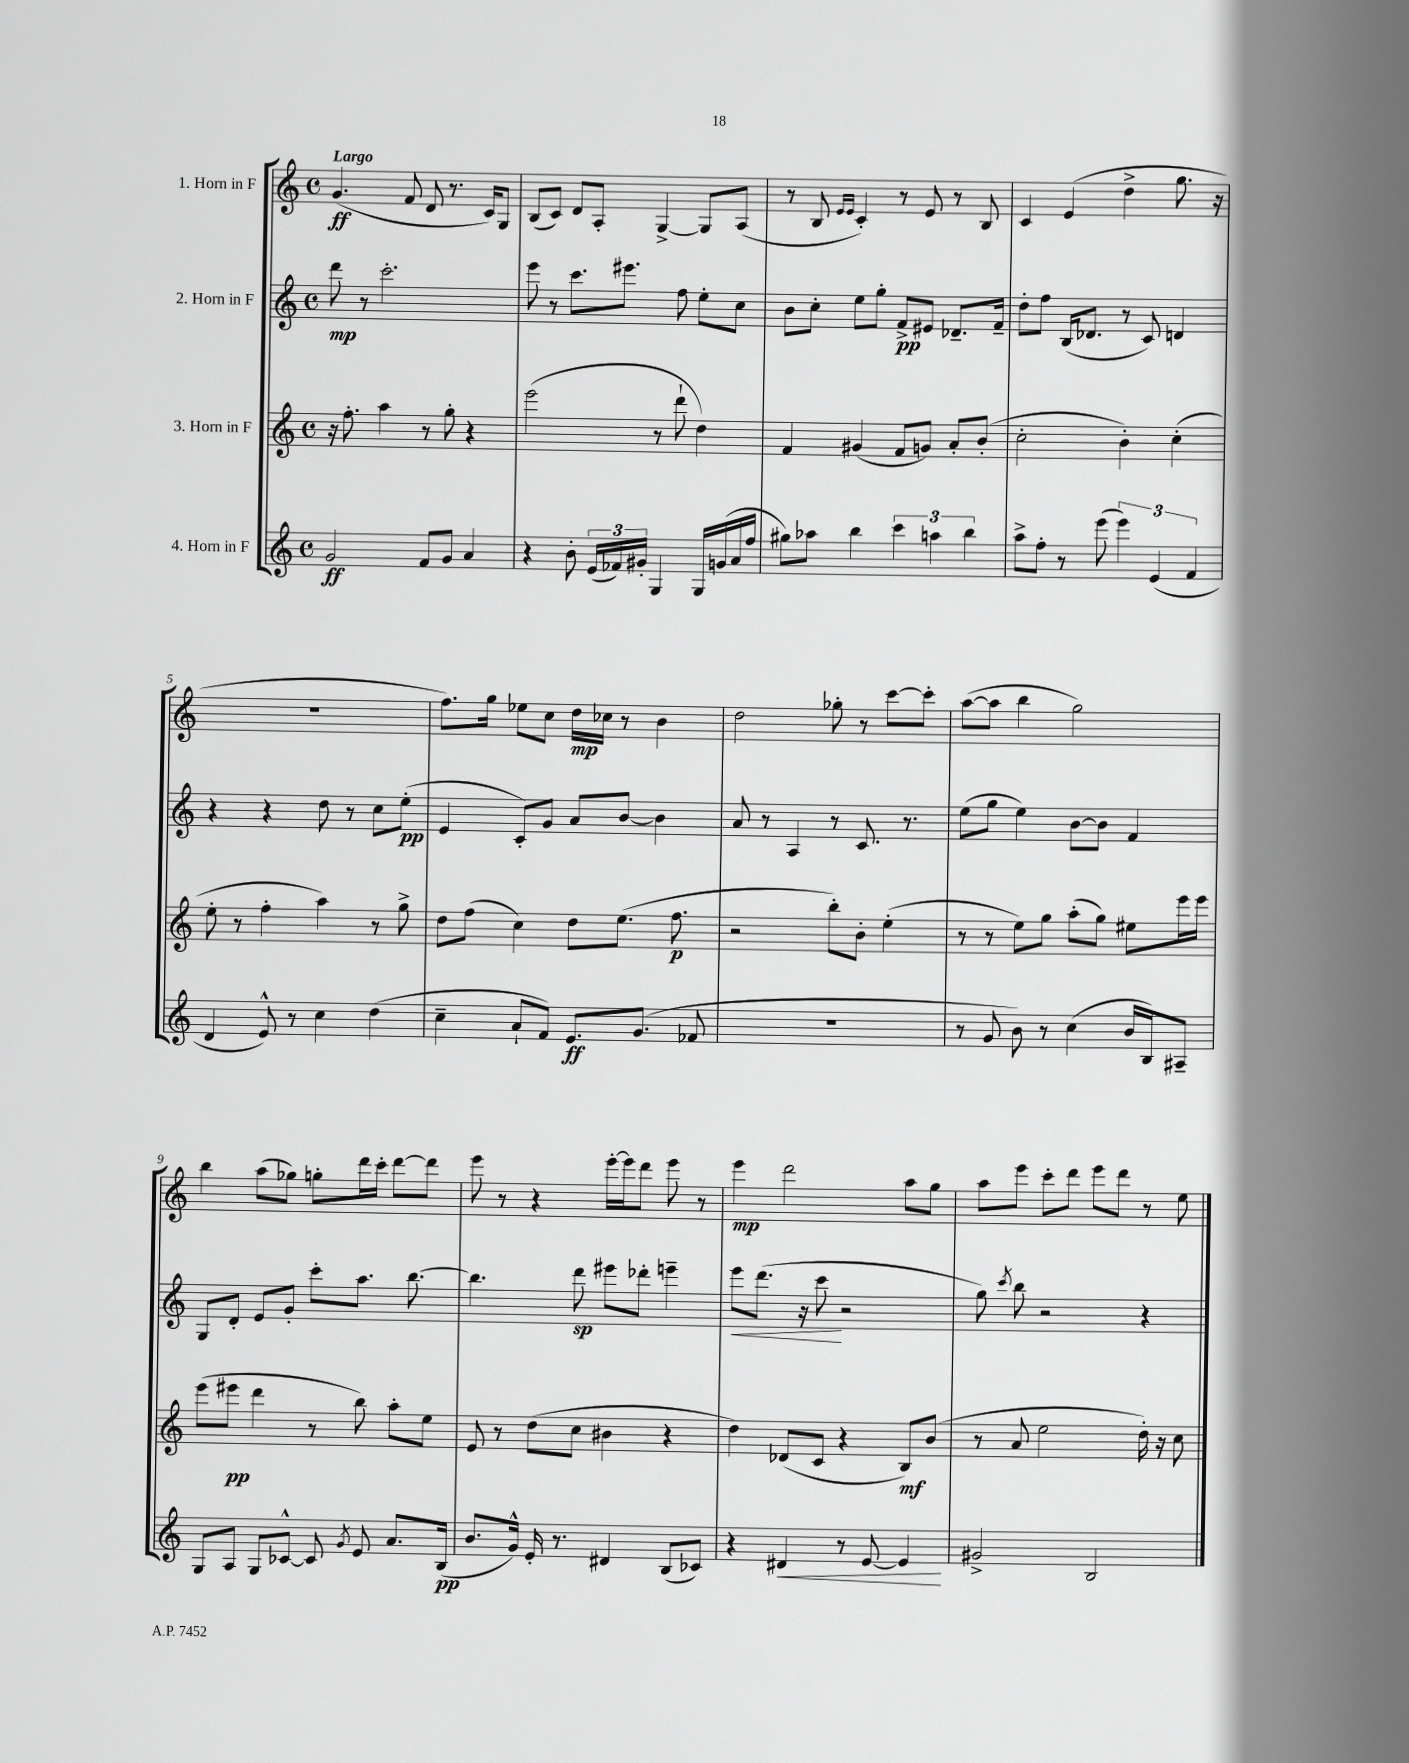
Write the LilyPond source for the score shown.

<<
\new StaffGroup <<
\new Staff = "s0" \with { instrumentName = "1. Horn in F" } {
    \clef treble \key c \major \defaultTimeSignature \time 4/4 \tempo "Largo"
    \autoBeamOff g'4.\ff( f'8 d'8 r8. c'16[) g8] |
    b8[( c'8]) d'8[ a8]-. g4~-> g8[ a8]( |
    r8 b8 \grace { e'16[ e'16] } c'4-.) r8 e'8 r8 b8 |
    c'4 e'4( d''4-> g''8. r16 |
    r1 |
    f''8.[) g''16] ees''8[ c''8] d''16[\mp ces''16] r8 b'4 |
    d''2 ges''8-. r8 c'''8[~ c'''8]-. |
    a''8[~( a''8] b''4 g''2) |
    b''4 a''8[( ges''8]) g''8[-. d'''16 c'''16]-. d'''8[~ d'''8] |
    e'''8 r8 r4 e'''16[~-. e'''16 d'''8] e'''8 r8 |
    e'''4\mp d'''2 a''8[ g''8] |
    a''8[ e'''8] c'''8[-. d'''8] e'''8[ d'''8] r8 e''8 \bar "|." |
}
\new Staff = "s1" \with { instrumentName = "2. Horn in F" } {
    \clef treble \key c \major \defaultTimeSignature \time 4/4
    \autoBeamOff d'''8\mp r8 c'''2.-. |
    e'''8 r8 c'''8.[ eis'''8.] f''8 e''8[-. c''8] |
    b'8[ c''8]-. e''8[ g''8]-. f'8[->\pp eis'8] des'8.[-- f'16]-- |
    d''8[-. f''8] b16[( des'8.] r8 c'8) d'4 |
    r4 r4 d''8 r8 c''8[ e''8]-.\pp( |
    e'4 c'8[-.) g'8] a'8[ b'8]~ b'4 |
    a'8 r8 a4 r8 c'8. r8. |
    e''8[( g''8] e''4) b'8[~ b'8] f'4 |
    g8[ d'8]-. e'8[ g'8]-. c'''8[-. a''8.] b''8.~ |
    b''4. d'''8\sp eis'''8[ des'''8]-. e'''4-- |
    e'''8[\< d'''8.]( r16 c'''8\! r2 |
    g''8) \acciaccatura { c'''8 } b''8 r2 r4 \bar "|." |
}
\new Staff = "s2" \with { instrumentName = "3. Horn in F" } {
    \clef treble \key c \major \defaultTimeSignature \time 4/4
    \autoBeamOff r16 f''8.-. a''4 r8 g''8-. r4 |
    e'''2( r8 d'''8-! d''4) |
    f'4 gis'4( f'8[ g'8]) a'8[-. b'8]-.( |
    c''2-. b'4-.) c''4-.( |
    e''8-. r8 f''4-. a''4) r8 g''8-> |
    d''8[ f''8]( c''4) d''8[ e''8.]( f''8.\p |
    r2 b''8[-.) b'8]-. e''4-.( |
    r8 r8 e''8[) g''8] a''8[-.( g''8]) eis''8[ e'''16 e'''16] |
    e'''8[( eis'''8]\pp d'''4 r8 b''8) a''8[-. e''8] |
    e'8 r8 d''8[( c''8] bis'4 r4 |
    d''4) des'8[( c'8] r4 b8[\mf) b'8]( |
    r8 a'8 e''2 d''16-.) r16 c''8 \bar "|." |
}
\new Staff = "s3" \with { instrumentName = "4. Horn in F" } {
    \clef treble \key c \major \defaultTimeSignature \time 4/4
    \autoBeamOff g'2\ff f'8[ g'8] a'4 |
    r4 b'8-. \tuplet 3/2 { e'16[( fes'16) gis'16]-. } g4 g16[ g'16( a'16 f''16] |
    gis''8[) aes''8] b''4 \tuplet 3/2 { c'''4 a''4 b''4 } |
    a''8[-> f''8]-. r8 e'''8( \tuplet 3/2 { e'''4) e'4( f'4 } |
    d'4 e'8-^) r8 c''4 d''4( |
    c''4-- a'8[-! f'8]) e'8.[\ff g'8.]( fes'8 |
    r1 |
    r8 g'8 b'8) r8 c''4( b'16[ b16) ais8]-- |
    g8[ a8] g8[ ces'8]~-^ ces'8 \acciaccatura { g'8 } e'8 a'8.[ b16]\pp( |
    b'8.[ g'16]-^) e'16-. r8. dis'4 b8[( ces'8]) |
    r4 dis'4\< r8 e'8~ e'4\! |
    gis'2-> b2 \bar "|." |
}
>>
>>
